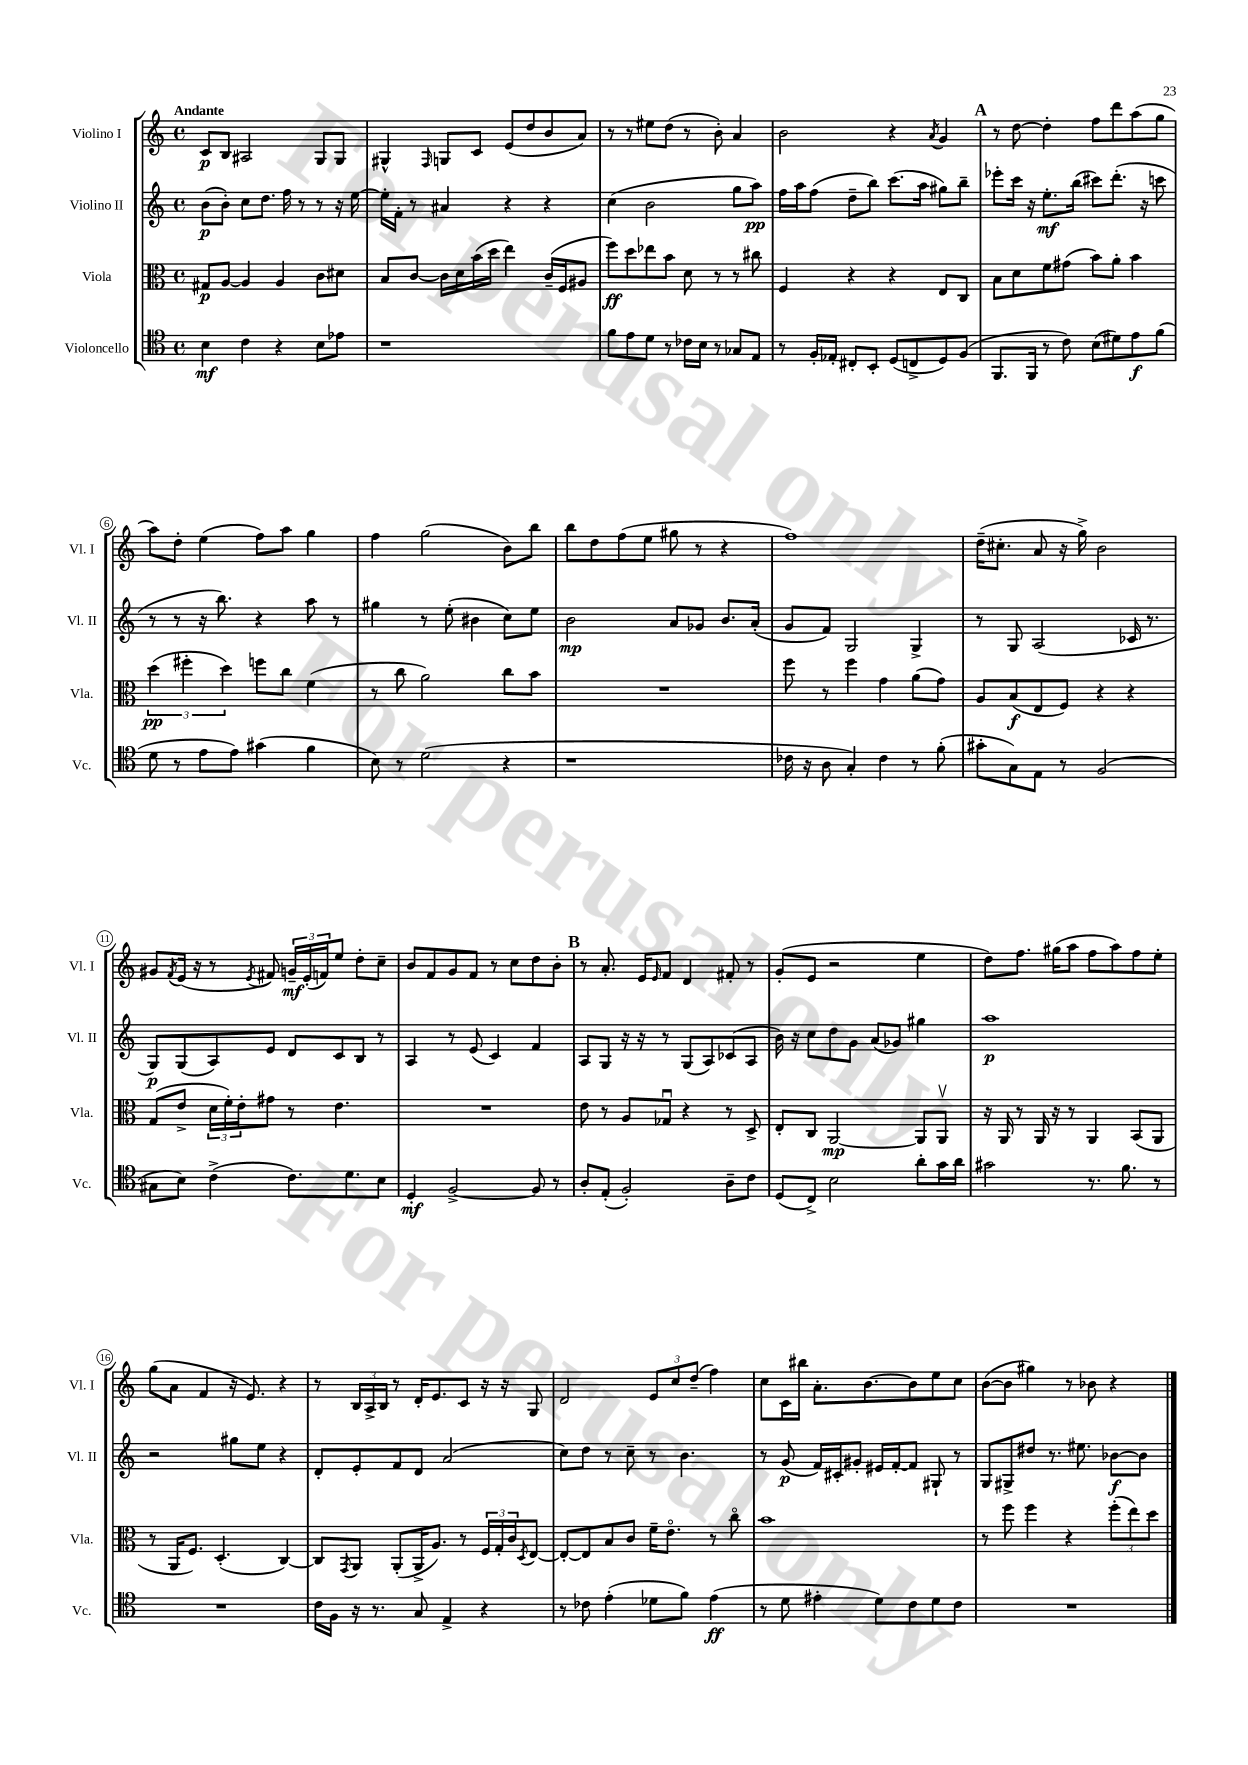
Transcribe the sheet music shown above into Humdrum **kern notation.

**kern	**kern	**kern	**kern
*staff4	*staff3	*staff2	*staff1
*clefC4	*clefC3	*clefG2	*clefG2
*k[]	*k[]	*k[]	*k[]
*M4/4	*M4/4	*M4/4	*M4/4
*met(c)	*met(c)	*met(c)	*met(c)
4B	8G#	(8b	8c
.	[8A	8b')	8B
4c	4A]	8cc	2A#
.	.	8.dd	.
4r	4A	.	.
.	.	16ff	.
.	.	8r	.
8B	8c	8r	8G
8e-	8d#	16r	8G
.	.	[16ee	.
=	=	=	=
1r	8B	16ee']	4G#^^
.	.	16f'	.
.	[8c	8r	.
.	.	.	16qqF
.	16c]	4a#	8G
.	16d	.	.
.	(16b	.	8c
.	16dd	.	.
.	4ee)	4r	(8e
.	.	.	8dd
.	(16c~	4r	8b
.	16F	.	.
.	8A#	.	8a)
=	=	=	=
8f	8ff)	(4cc	8r
8e	8dd	.	8r
8d	8ee-	2b	8ee#
8r	8b	.	(8dd
16c-	8d	.	8r
16B	.	.	.
8r	8r	.	8b')
8G-	8r	8gg	4a
8E	8cc#	8aa)	.
=	=	=	=
8r	4F	16ff	2b
.	.	16aa	.
16F'	.	(8ff	.
16E-'	.	.	.
8C#'	4r	8dd~	.
8BB'	.	8bb)	.
(8D	4r	(8.ccc	4r
8C^	.	.	.
.	.	16aa	.
.	.	.	8qa
8D)	8E	8gg#)	4g
(8F	8C	8bb~	.
=	=	=	=
8.FF	8B	8eee-'	8r
.	8d	16ccc	[8dd
16FF	.	16r	.
8r	8f	8.ee'	4dd']
8c)	(8g#	.	.
.	.	(16bb	.
(8B	8b)	8ccc#)	8ff
8d#)	8a'	(8.ddd'	8ddd
8e	4b	.	(8aa
.	.	16r	.
(8f	.	8ccc	8gg
=	=	=	=
8d	(6dd	8r	8aa)
8r	.	8r	8dd'
.	6ff#'	.	.
8e	.	16r	(4ee
.	.	8.bb)	.
.	6dd)	.	.
8e)	.	.	.
(4g#	8ff	4r	8ff)
.	8cc	.	8aa
4f	(4f	8aa	4gg
.	.	8r	.
=	=	=	=
8B)	8r	4gg#	4ff
8r	8cc	.	.
(2d	2a)	8r	(2gg
.	.	(8ee'	.
.	.	4b#	.
4r	8cc	8cc)	8b)
.	8b	8ee	8bb
=	=	=	=
1r	1r	2b	8bb
.	.	.	8dd
.	.	.	(8ff
.	.	.	8ee
.	.	8a	8gg#
.	.	8g-	8r
.	.	8.b	4r
.	.	(16a'	.
=	=	=	=
16c-	8ff	8g	1ff)
16r	.	.	.
8A	8r	8f)	.
4G')	4ff	2G	.
4c-	4g	.	.
8r	(8a	4G^	.
(8f'	8g)	.	.
=	=	=	=
8g#'	8A	8r	(16dd~
.	.	.	8.cc#'
8G)	(8B	8G	.
8E	8E	(2A	8a
8r	8F)	.	16r
.	.	.	16gg^)
(2F	4r	.	2b
.	4r	16c-	.
.	.	8.r	.
=	=	=	=
8G#	(8G	8G)	8g#
.	.	.	8qf
8B)	8e^	(8G	(16e
.	.	.	16r
(4c^	24d	8A)	8r
.	24f')	.	.
.	24e'	.	.
.	.	.	8qe
.	8g#	8e	8f#)
8.c)	8r	8d	24g~
.	.	.	(24e'
.	.	.	24f)
.	4.e	8c	8ee
8.d	.	.	.
.	.	8B	8dd'
8B	.	8r	8cc~
=	=	=	=
4D'	1r	4A	8b
.	.	.	8f
[2F^	.	8r	8g
.	.	(8e	8f
.	.	4c)	8r
.	.	.	8cc
8F]	.	4f	8dd
8r	.	.	8b'
=	=	=	=
8A'	8e	8A	8r
(8E'	8r	8G	8.a'
2F')	8A	16r	.
.	.	16r	16e
.	.	.	16qqe
.	8G-u	8r	8f
.	4r	(8G	4d
.	.	8A)	.
8A~	8r	(8c-	8f#'
8c	8D^	8A	8r
=	=	=	=
(8D	8E'	16b)	(8g'
.	.	16r	.
8C^)	8C	8cc	8e
2B	[2AA	8dd	2r
.	.	8g	.
.	.	(8a	.
.	.	8g-)	.
8a'	8AA]	4gg#	4ee
16g	8AAv	.	.
16a	.	.	.
=	=	=	=
2g#	16r	1aa	8dd)
.	16AA	.	.
.	8r	.	8.ff
.	16AA	.	.
.	16r	.	(16gg#
.	8r	.	8aa
8.r	4AA	.	8ff
.	.	.	8aa)
8.f	.	.	.
.	(8BB	.	8ff
8r	8AA	.	8ee'
=	=	=	=
1r	8r	2r	(8gg
.	16AA	.	8a
.	8.F)	.	.
.	.	.	4f
.	(4.D'	.	.
.	.	8gg#	16r
.	.	.	8.e)
.	.	8ee	.
.	[4C)	4r	4r
=	=	=	=
16c	8C]	8d'	8r
16F	.	.	.
.	8qGG	.	.
16r	8AA	8e'	24B
.	.	.	24A^
8.r	.	.	.
.	.	.	24B
.	(8AA'	8f	8r
8G	16AA^	8d	16d'
.	8.A)	.	8.e
4E^	.	(2a	.
.	8r	.	8c
4r	24F	.	16r
.	24G'	.	.
.	.	.	16r
.	24c	.	.
.	8qD	.	.
.	[8E	.	8G
=	=	=	=
8r	8E'_	8cc)	2d
8c-	8E]	8dd	.
(4e'	8B	8r	.
.	8c	8cc~	.
8d-	16f~	8r	12e
.	8.eo	.	.
.	.	.	12cc
8f)	.	4.b	.
.	.	.	(12dd~
(4e	8r	.	4ff)
.	8cco	.	.
=	=	=	=
8r	1b	8r	8cc
8d	.	(8g	16c
.	.	.	16bb#
4e#'	.	16f)	8.a'
.	.	16c#'	.
.	.	8g#'	.
.	.	.	[8.b
8d)	.	16e#	.
.	.	[16f'	.
8c	.	8f]	8b]
8d	.	8G#`	8ee
8c	.	8r	8cc
=	=	=	=
1r	8r	8G	([8b
.	8ff	8G#^	8b]
.	4ff	8dd#	4gg#)
.	.	8.r	.
.	4r	.	8r
.	.	8.ee#	.
.	.	.	8b-
.	(12ff'	[8b-	4r
.	12ee)	.	.
.	.	8b-]	.
.	12dd	.	.
==	==	==	==
*-	*-	*-	*-
